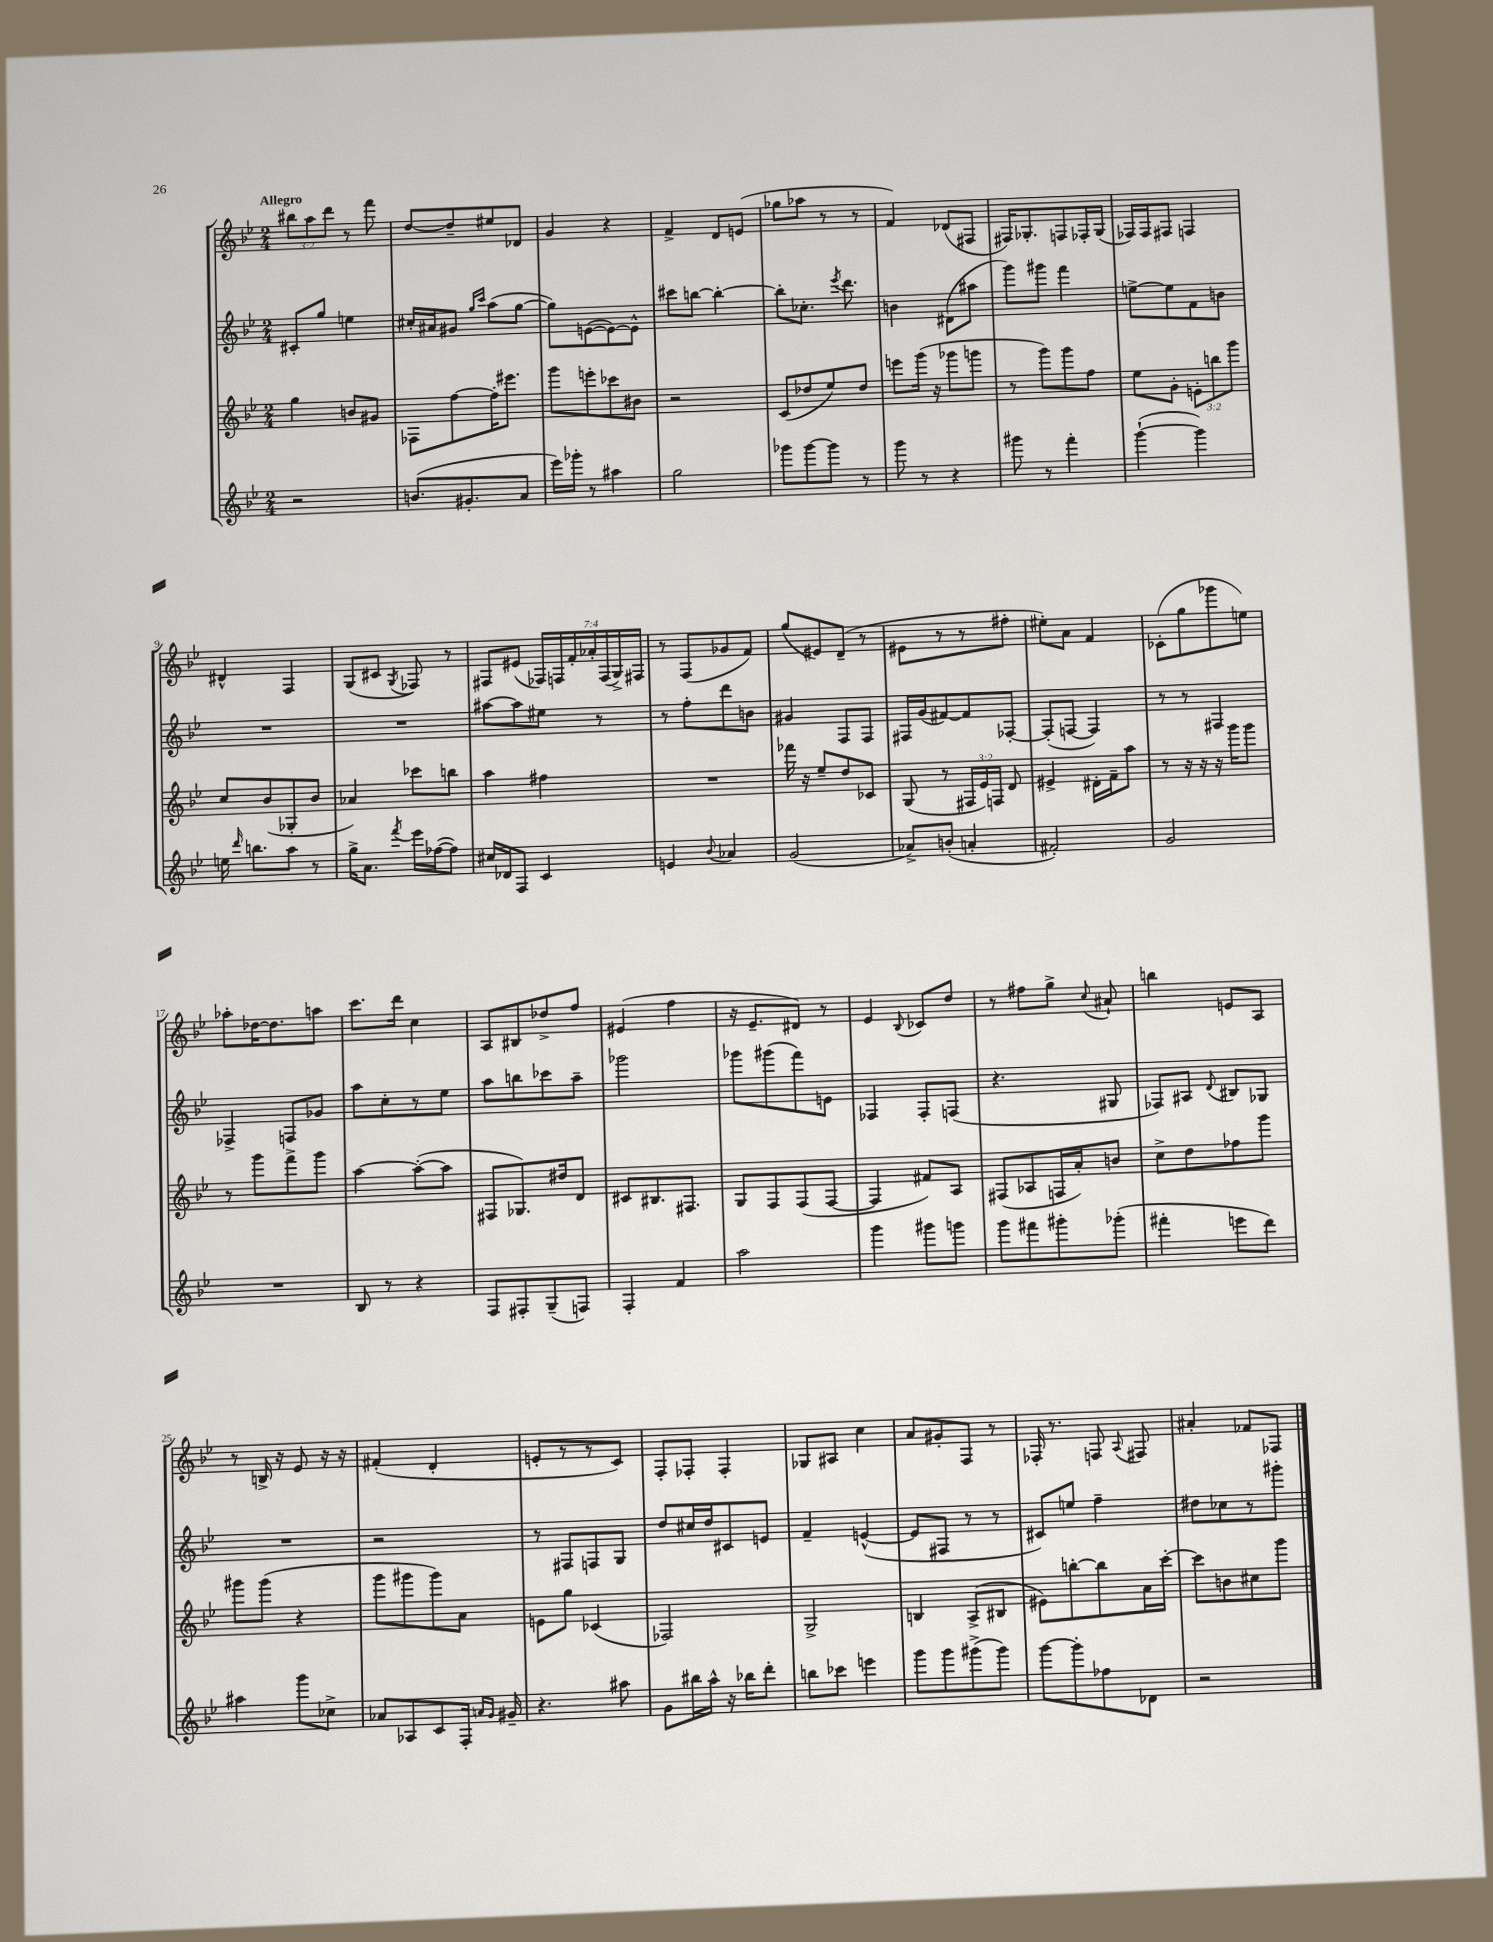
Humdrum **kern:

**kern	**kern	**kern	**kern
*staff4	*staff3	*staff2	*staff1
*clefG2	*clefG2	*clefG2	*clefG2
*k[b-e-]	*k[b-e-]	*k[b-e-]	*k[b-e-]
*M2/4	*M2/4	*M2/4	*M2/4
2r	4gg\	8c#'/L	12bb#\L
.	.	.	12aa\
.	.	8gg/J	.
.	.	.	12ddd\J
.	8b/L	4ee\	8r
.	8g#/J	.	8fff\
=	=	=	=
(8.b/L	8F-\L	16cc#'/LL	[8dd/L
.	.	16a#/J	.
.	[8ff\	8g#/J	8dd~/]
8.g#'/	.	.	.
.	.	16qqgg/LL	.
.	.	16qqccc/JJ	.
.	16ff'\]K	(8aa\L	8ee#/
.	8.eee#\J	.	.
8a/J	.	[8gg\J	8d-/J
=	=	=	=
16eee-\LL)	8ggg\L	8gg\]L)	4g/
16ggg-'\JJ	.	.	.
8r	8eee'\	([8e\	.
4aa#\	8ccc-\	8e\_)	4r
.	8b#\J	8e^^\]J	.
=	=	=	=
2gg\	2r	8ccc#\L	4f^/
.	.	[8bb\J	.
.	.	4bb'\_	8d/L
.	.	.	(8e/J
=	=	=	=
8ggg-\L	(8c/L	8bb'\]L	8gg-\L
[8ggg-\	8dd-/	8.cc-'\J	8aa-\J
8ggg-\]J	8ee-/)	.	8r
.	.	8qeee-/	.
.	.	8.ddd\	.
8r	8dd-/J	.	8r
=	=	=	=
8ggg\	8eee\L	4b\	4f/)
8r	(16ggg\Jk	.	.
.	16r	.	.
4r	8ggg-\L	(8d#\L	(8d-/L
.	8ggg\J	8aa#\J	8F#/J
=	=	=	=
8ggg#\	8r	8ggg\L)	16F#/LK)
.	.	.	8.G-'/
8r	8ggg\L)	8ggg#\J	.
4fff'\	8ggg\	4fff\	8F/
.	8ff\J	.	16F-'/L
.	.	.	(16G-/JJ
=	=	=	=
([4ggg`\	8ee-\L	[8ee^\L	16F-/LL)
.	.	.	16F-/J
.	8g'\J	8ee\]	8F#/J
4ggg\])	12e'\L	8f\	4F/
.	12bb\	.	.
.	.	8b\J	.
.	12ggg\J	.	.
=	=	=	=
16ee\	8cc/L	2r	4d#^^/
16qqddd/	.	.	.
8.bb\L	.	.	.
.	(8b-/	.	.
8aa\J	8G-'/	.	4F/
8r	8b-/J	.	.
=	=	=	=
16gg^\LK	4a-/)	2r	(8G/L
8.a\J	.	.	.
.	.	.	8c#/J
8qfff/	.	.	8qG/
16eee-\LL	8ccc-\L	.	8F-/)
([16ff-\J	.	.	.
8ff-\]J)	8bb\J	.	8r
=	=	=	=
16cc#/LL	4aa\	[8aa#\L	8F#/L
16d-/J	.	.	.
8F/J	.	8aa#\]	(8e#/J
4c/	4ff#\	8ee#\J	28F-/LL)
.	.	.	28F/
.	.	.	28f'/
.	.	.	28a-'/
.	.	8r	.
.	.	.	(28F/
.	.	.	28G^/)
.	.	.	28F#/JJ
=	=	=	=
4e/	2r	8r	8r
.	.	8ff'\L	(8F/L
8qqb-/	.	.	.
4a-/	.	8ddd\	8g-/
.	.	8b\J	8f/J)
=	=	=	=
(2g/	16fff-\	4g#/	(8gg/L
.	16r	.	.
.	8ee-~/L	.	8e#/)
.	8dd/	8F/L	(8d~/J
.	8c-/J	8F/J	8r
=	=	=	=
8a-^/L)	(8G/	16F#/LL	8e#\L
.	.	(16g/J	.
(8b'/J	8r	[8f#/)	8r
4a'/	24F#/LL	8f#/]	8r
.	24e-/)	.	.
.	24F/JJ	.	.
.	8d/	[8F-'/J	8ff#'\J
=	=	=	=
2f#'/)	4e#^/	(8F-'/]L	8ee#'\L)
.	.	[8F/J	8a\J
.	16d#'\LL	4F/])	4f/
.	16f~\J	.	.
.	8aa\J	.	.
=	=	=	=
2g/	8r	8r	(8c-'\L
.	16r	8r	8gg\
.	16r	.	.
.	16r	4F#/	8ggg-\
.	16ggg\LK	.	.
.	8ggg\J	.	8ee\J)
=	=	=	=
2r	8r	4F-^/	8aa-'\L
.	8ggg\L	.	[16dd-\K
.	.	.	8.dd-\]
.	8fff^\	8F/L	.
.	8ggg\J	8g-/J	8aa\J
=	=	=	=
8B-/	[4aa\	8aa\L	8.ccc\L
8r	.	8cc'\	.
.	.	.	16ddd\Jk
4r	(8aa'\_L	8r	4cc\
.	8aa\]J	8ee-\J	.
=	=	=	=
8F/L	8F#/L	8aa\L	8A/L
8F#'/	8.G-/)	8bb\	8B#/
(8G~/	.	8ccc-\	8dd-^/
.	16dd#/k	.	.
8F/J)	8d/J	8aa~\J	8ff/J
=	=	=	=
4F'/	8c#/L	2ggg-\	(4e#/
.	8.B#/	.	.
4f/	.	.	4ff\
.	8.F#/J	.	.
=	=	=	=
2aa\	8G/L	8ggg-\L	16r
.	.	.	8.e-~/L
.	8F/	(8ggg#\	.
.	(8F/	8fff\)	8d#/J)
.	[8F/J	8e\J	8r
=	=	=	=
4ggg\	4F/]	4F-/	4e-/
.	.	.	8qqB-/
8ggg#\L	8f#/L)	8F-'/L	8c-/L
8ggg\J	8A/J	(8F/J	8dd/J
=	=	=	=
8ggg\L	(8F#/L	4.r	8r
8fff#\	8A-/	.	8ff#\L
8ggg#'\	16F/L	.	8gg^\J
.	16a'/J)	.	.
.	.	.	8qqcc/
(8ggg-'\J	8b/J	8G#/	8a#`/
=	=	=	=
4fff#'\	8cc^\L	8F-/L)	4bb\
.	8dd\	8A#/J	.
.	.	8qqd/	.
8eee\L	8ff-\	8B#/L	8e/L
8ddd\J)	8ggg\J	8G-/J	8A/J
=	=	=	=
4aa#\	8ggg#\L	2r	8r
.	(8ggg#\J	.	16B^/
.	.	.	16r
8ggg\L	4r	.	8e-/
8cc-^\J	.	.	16r
.	.	.	16r
=	=	=	=
8a-/L	8ggg\L	2r	(4f#'/
8A-/	8ggg#\	.	.
8c/	8ggg#\)	.	4d'/
16F'/Jk	8a\J	.	.
16qqa/LL	.	.	.
16qqg/JJ	.	.	.
16g#~/	.	.	.
=	=	=	=
4.r	8e\L	8r	8e'/L
.	8gg\J	8F#/L	8r
.	(4c-/	8F/	8r
8aa#\	.	8G/J	8c/J)
=	=	=	=
8g\L	2F-/)	8dd/L	8F'/L
16bb#\L	.	16cc#/L	8F-'/J
16aa^^\JJ	.	16dd/J	.
16r	.	8c#/	4F-'/
16bb-\LK	.	.	.
8ddd'\J	.	8e/J	.
=	=	=	=
8bb\L	2G^/	4f~/	8G-/L
8ccc-\J	.	.	8A#/J
4eee\	.	([4e^^/	4cc\
=	=	=	=
8ggg\L	4B/	8e/]L	8a/L
8ggg\	.	8F#/J	8g#'/
(8ggg#^\	(8A^/L	8r	8F/J
8ggg#\J)	8B#/J	8r	8r
=	=	=	=
[8ggg\L	8e#\L)	8c#/L)	16F-'/
.	.	.	8.r
8ggg'\]	[8bb'\	8ee/J	.
8ff-\	8bb\]	4ff~\	8F/
.	.	.	8qqA/
8d-\J	16a\L	.	8F#/
.	[16ccc'\JJ	.	.
=	=	=	=
2r	8ccc\]L	8dd#\L	4a#'/
.	8b\	8cc-\	.
.	8cc#\	8r	8f-/L
.	8ggg\J	8ggg#'\J	8F-/J
==	==	==	==
*-	*-	*-	*-
